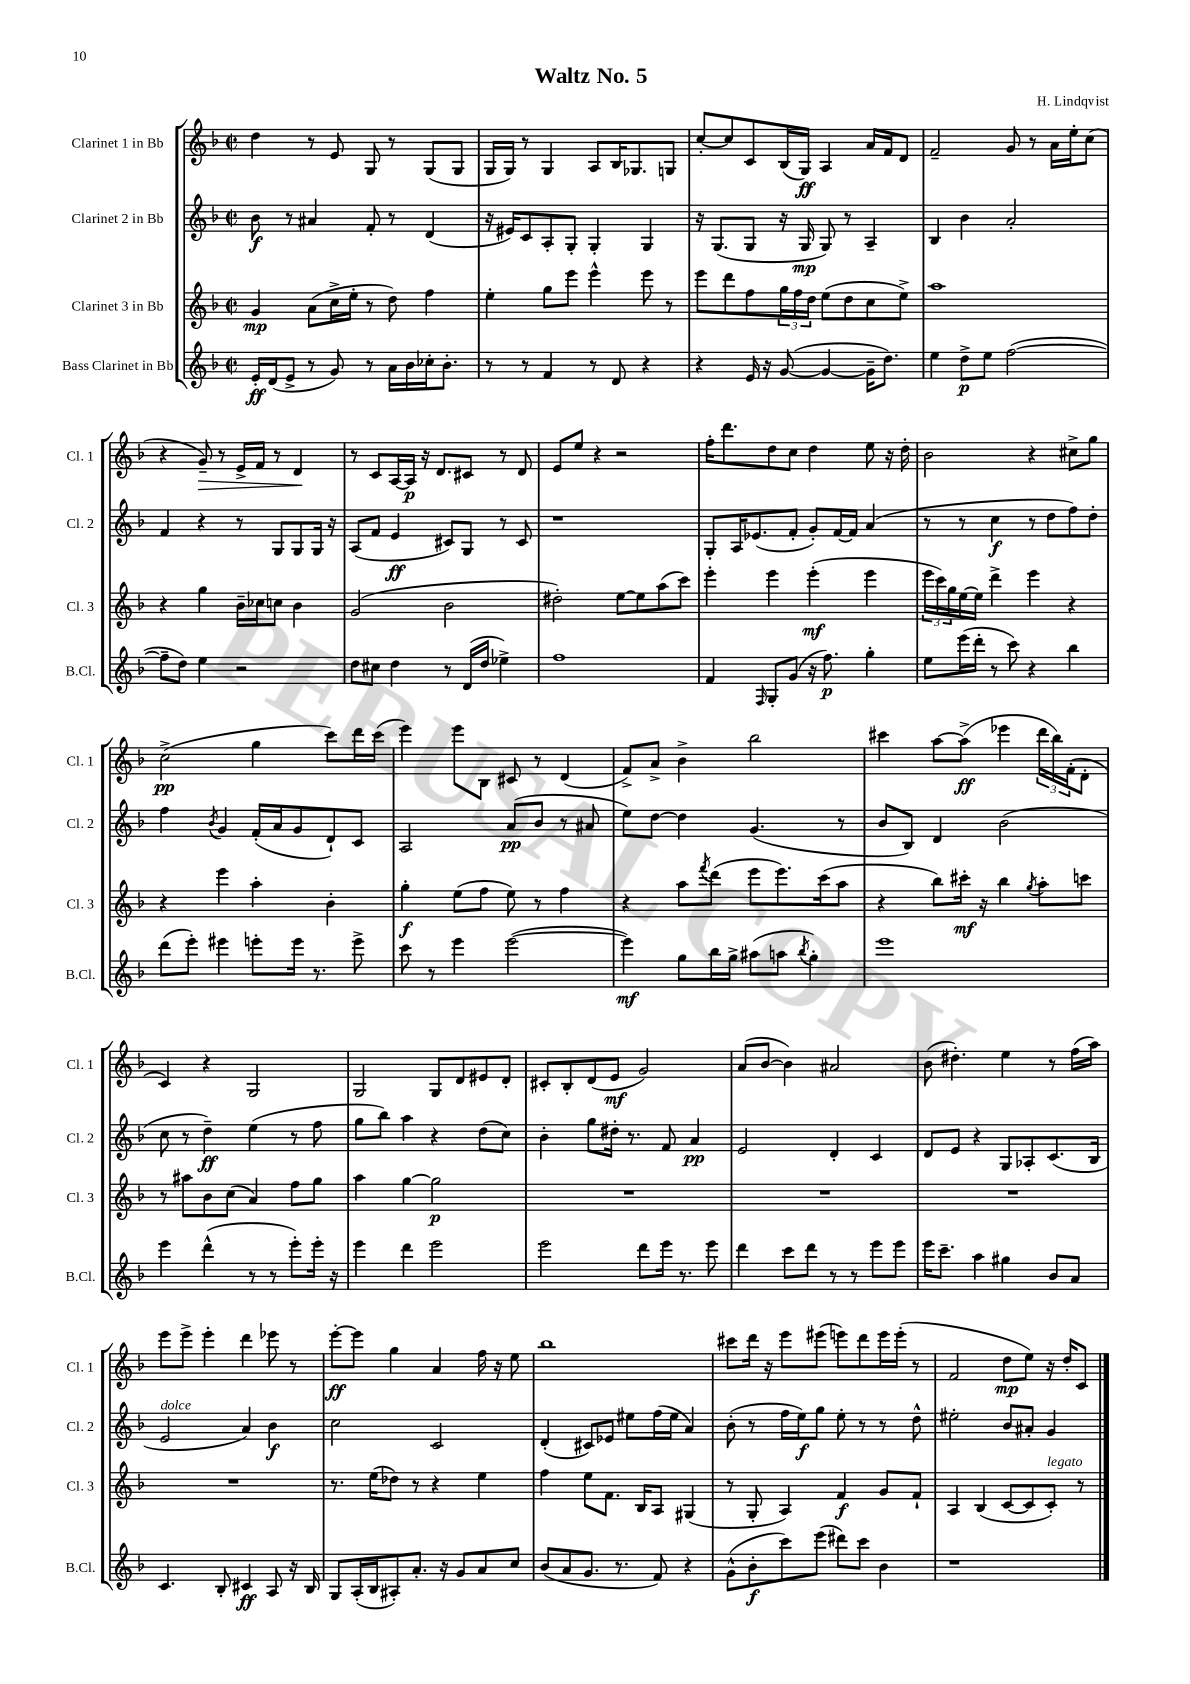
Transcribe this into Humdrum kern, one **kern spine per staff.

**kern	**kern	**kern	**kern
*staff4	*staff3	*staff2	*staff1
*clefG2	*clefG2	*clefG2	*clefG2
*k[b-]	*k[b-]	*k[b-]	*k[b-]
*M2/2	*M2/2	*M2/2	*M2/2
*met(c|)	*met(c|)	*met(c|)	*met(c|)
16e'	4g	8b-	4dd
(16d	.	.	.
8e^	.	8r	.
8r	(8a	4a#	8r
8g)	16cc^	.	8e
.	16ee'	.	.
8r	8r	8f'	8G
16a	8dd)	8r	8r
16b-	.	.	.
16cc-'	4ff	(4d	(8G
8.b-'	.	.	.
.	.	.	8G
=	=	=	=
8r	4ee'	16r	16G
.	.	16e#)	16G)
8r	.	8c	8r
4f	8gg	8A'	4G
.	8eee	8G'	.
8r	4eee^^	4G'	8A
8d	.	.	16B-
.	.	.	8.G-
4r	8eee	4G	.
.	8r	.	8G
=	=	=	=
4r	8eee	16r	[8cc'
.	.	(8.G	.
.	8ddd	.	8cc]
16e	8ff	8G	8c
16r	.	.	.
([8g	24gg	16r	(16B-
.	24ff	.	.
.	.	16G	16G)
.	24dd	.	.
4g_	(8ee	8G)	4A
.	8dd	8r	.
16g~]	8cc	4A~	16a
8.dd)	.	.	16f
.	8ee^)	.	8d
=	=	=	=
4ee	1aa	4B-	2f~
8dd^	.	4b-	.
8ee	.	.	.
([2ff	.	2a'	8g
.	.	.	8r
.	.	.	16a
.	.	.	16ee'
.	.	.	(8cc
=	=	=	=
8ff~]	4r	4f	4r
8dd)	.	.	.
4ee	4gg	4r	8g~)
.	.	.	8r
2r	16b-~	8r	16e^
.	16cc-	.	16f
.	8cc	8G	8r
.	4b-	8G	4d
.	.	16G	.
.	.	16r	.
=	=	=	=
8dd	(2g	(8A	8r
8cc#	.	8f	8c
4dd	.	4e	[16A
.	.	.	16A]
.	.	.	16r
.	.	.	8.d
8r	2b-	8c#)	.
(16d	.	8G	8c#
16dd	.	.	.
4ee-^)	.	8r	8r
.	.	8c#	8d
=	=	=	=
1ff	2dd#')	1r	8e
.	.	.	8ee
.	.	.	4r
.	[8ee	.	2r
.	8ee]	.	.
.	(8aa	.	.
.	8ccc)	.	.
=	=	=	=
4f	4eee'	8G'	16ff'
.	.	.	8.ddd
.	.	16A	.
.	.	(8.e-	.
16qqF	.	.	.
8G'	4eee	.	8dd
(8g	.	8f'	8cc
16r	(4eee'	8g')	4dd
8.ff)	.	.	.
.	.	[16f	.
.	.	16f]	.
4gg'	4eee	(4a	8ee
.	.	.	16r
.	.	.	16dd'
=	=	=	=
8ee	24eee	8r	2b-
.	24ccc)	.	.
.	24gg	.	.
(16eee	[16ee	8r	.
16ddd'	16ee]	.	.
8r	4ddd^	4cc	.
8ccc)	.	.	.
4r	4eee	8r	4r
.	.	8dd	.
4bb-	4r	8ff)	8cc#^
.	.	8dd'	8gg
=	=	=	=
(8ddd	4r	4ff	(2cc^
8eee')	.	.	.
.	.	8qb-	.
4eee#	4eee	4g	.
8eee'	4aa'	(16f'	4gg
.	.	16a	.
16eee	.	8g	.
8.r	.	.	.
.	4b-'	8d`)	8ccc)
8eee^	.	8c	16ddd
.	.	.	(16ccc
=	=	=	=
8ccc	4gg'	2A	4eee)
8r	.	.	.
4eee	(8ee	.	8eee
.	8ff	.	8B-
([2eee	8ee)	(8a	8c#
.	8r	8b-	8r
.	4ff	8r	(4d
.	.	8a#	.
=	=	=	=
4eee])	4r	8ee)	8f^)
.	.	[8dd	8a^
8gg	8aa	4dd]	4b-^
.	8qfff	.	.
16bb-	(8ddd	.	.
16gg^	.	.	.
(8aa#	8eee	(4.g	2bb-
8aa	8.eee)	.	.
8qbb-	.	.	.
4gg')	.	.	.
.	(16ccc	.	.
.	8aa	8r	.
=	=	=	=
1eee	4r	8b-	4ccc#
.	.	8B-)	.
.	8bb-)	4d	[8aa
.	16ccc#'	.	(8aa^]
.	16r	.	.
.	4bb-	(2b-	4eee-
.	8qgg	.	.
.	8aa'	.	24ddd
.	.	.	24bb-)
.	.	.	(24f'
.	8ccc	.	8d'
=	=	=	=
4eee	8r	8cc	4c)
.	8aa#	8r	.
(4ddd^^	8b-	4dd~)	4r
.	(8cc	.	.
8r	4a)	(4ee	2G
8r	.	.	.
8eee')	8ff	8r	.
16eee'	8gg	8ff	.
16r	.	.	.
=	=	=	=
4eee	4aa	8gg	2G
.	.	8bb-)	.
4ddd	[4gg	4aa	.
2eee	2gg]	4r	8G
.	.	.	8d
.	.	(8dd	8e#
.	.	8cc)	8d'
=	=	=	=
2eee	1r	4b-'	8c#'
.	.	.	8B-'
.	.	8gg	(8d
.	.	16dd#'	8e
.	.	8.r	.
8ddd	.	.	2g)
16eee	.	8f	.
8.r	.	.	.
.	.	4a	.
8eee	.	.	.
=	=	=	=
4ddd	1r	2e	(8a
.	.	.	[8b-
8ccc	.	.	4b-])
8ddd	.	.	.
8r	.	4d'	2a#
8r	.	.	.
8eee	.	4c	.
8eee	.	.	.
=	=	=	=
16eee	1r	8d	(8b-
8.ccc~	.	.	.
.	.	8e	4.dd#')
4aa	.	4r	.
4gg#	.	8G	4ee
.	.	8A-'	.
8b-	.	(8.c	8r
8a	.	.	(16ff
.	.	16B-	16aa)
=	=	=	=
4.c	1r	2e	8eee
.	.	.	8eee^
.	.	.	4eee'
8B-'	.	.	.
4c#	.	4a)	4ddd
8A	.	4b-	8eee-
16r	.	.	8r
16B-	.	.	.
=	=	=	=
8G	8.r	2cc	[8eee'
(16A'	.	.	8eee]
16B-	(16ee	.	.
8A#')	8dd-)	.	4gg
8.a'	8r	.	.
.	4r	2c	4a
16r	.	.	.
8g	.	.	.
8a	4ee	.	16ff
.	.	.	16r
8cc	.	.	8ee
=	=	=	=
(8b-	4ff	(4d'	1bb-
8a	.	.	.
8.g	8ee	8c#)	.
.	8.f	8e-	.
8.r	.	.	.
.	.	8ee#	.
.	16B-	.	.
8f)	8A	(16ff	.
.	.	16ee#	.
4r	(4G#	4a)	.
=	=	=	=
(8g^^	8r	(8b-'	8ccc#
8b-'	8G'	8r	16ddd
.	.	.	16r
8ccc)	4A)	16ff	8eee
.	.	16ee)	.
(8eee	.	8gg	(8eee#
8ddd#)	4f	8ee'	8eee)
8ccc	.	8r	8ddd
4b-	8g	8r	16eee
.	.	.	(16eee'
.	8f`	8dd^^	8r
=	=	=	=
1r	4A	2ee#'	2f
.	(4B-	.	.
.	[8c	8b-	8dd
.	8c]	8a#'	8ee)
.	8c')	4g	16r
.	.	.	16dd'
.	8r	.	8c
==	==	==	==
*-	*-	*-	*-
